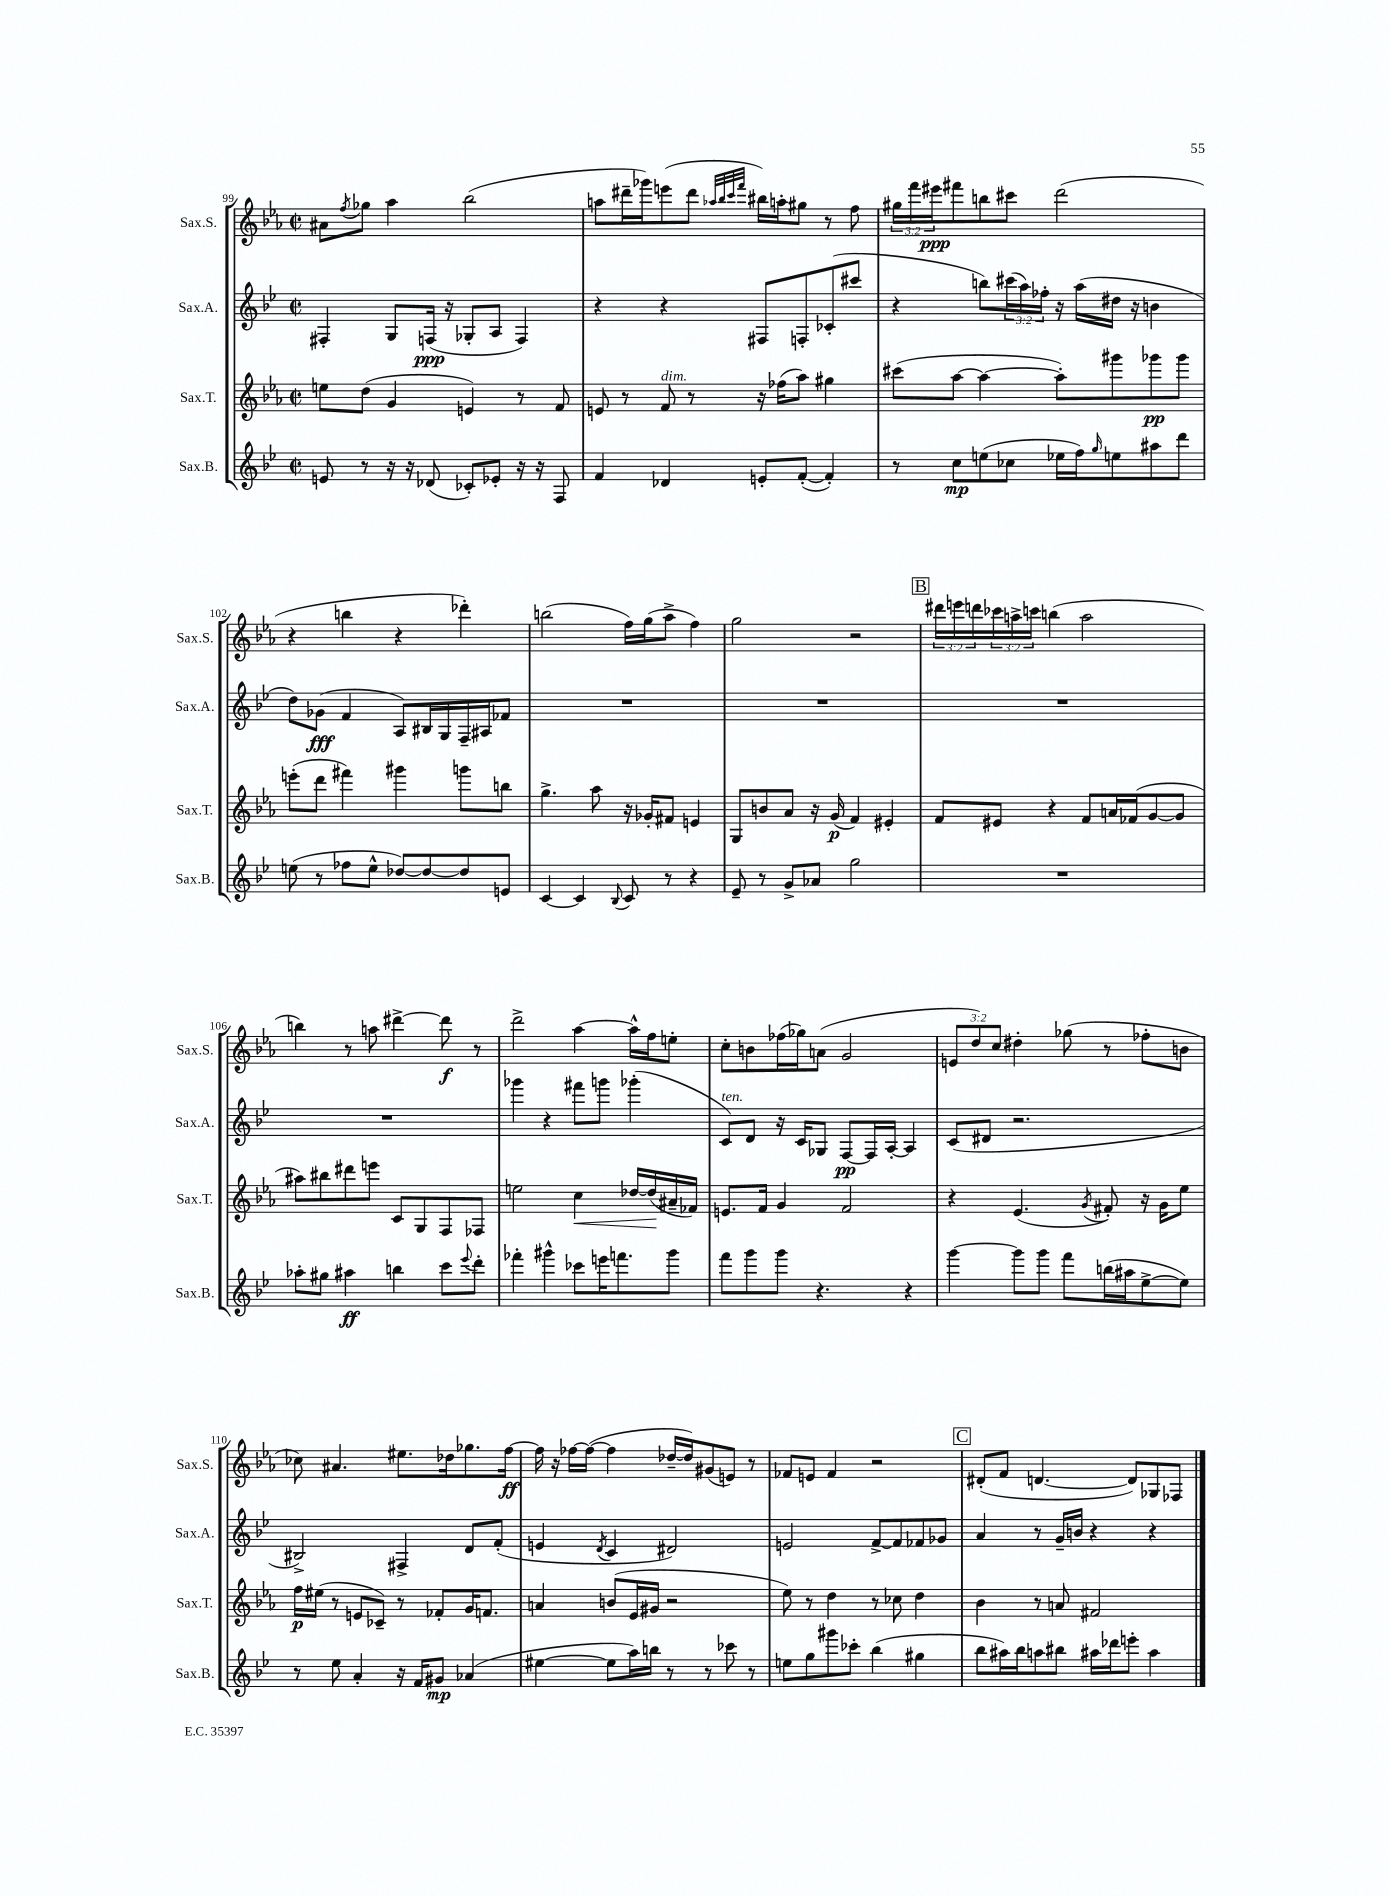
<<
\new StaffGroup <<
\new Staff = "s0" \with { instrumentName = "Sax.S." shortInstrumentName = "Sax.S." } {
    \clef treble \key ees \major \defaultTimeSignature \time 2/2 \override Staff.TupletNumber.text = #tuplet-number::calc-fraction-text
    ais'8 \acciaccatura { f''8 } ges''8 aes''4 bes''2( |
    a''8 dis'''16-- ges'''16) e'''8( dis'''8 \grace { aes''32 bes''32 c'''32 f'''32 } bis''16) a''16-. gis''8 r8 f''8 |
    \tuplet 3/2 { gis''16 f'''16 eis'''16\ppp } fis'''8 b''8 cis'''8 d'''2( |
    r4 b''4 r4 des'''4-.) |
    b''2( f''16) g''16( aes''8-> f''4) |
    g''2 r2 |
    \mark \markup { \box "B" } \tuplet 3/2 { dis'''16 e'''16 d'''16 } \tuplet 3/2 { ces'''16 a''16-> c'''16 } b''4( a''2 |
    b''4) r8 a''8 dis'''4~-> dis'''8\f r8 |
    d'''2-> aes''4~ aes''16-^ f''16 e''8-. |
    c''8-. b'8 fes''16( ges''16) a'8( g'2 |
    \tuplet 3/2 { e'8 d''8) c''8 } dis''4-. ges''8( r8 fes''8-. b'8 |
    ces''8) ais'4. eis''8. des''16 ges''8. f''16~\ff |
    f''16 r16 fes''16~ fes''16~( fes''4 des''16~-- des''16) gis'8( e'8) r8 |
    fes'8 e'8 fes'4 r2 |
    \mark \markup { \box "C" } dis'8-.( f'8 d'4.~ d'8) ges8 fes8 \bar "|." |
}
\new Staff = "s1" \with { instrumentName = "Sax.A." shortInstrumentName = "Sax.A." } {
    \clef treble \key bes \major \defaultTimeSignature \time 2/2 \override Staff.TupletNumber.text = #tuplet-number::calc-fraction-text
    fis4-. g8 f16\ppp( r16 ges8-. a8 f4) |
    r4 r4 fis8 f8-. ces'8-.( cis'''8 |
    r4 b''8) \tuplet 3/2 { cis'''16( a''16) fes''16-. } r16 a''16( dis''16 r16 b'4 |
    d''8) ges'8\fff( f'4 a8) bis16 g16 f16-- ais16 fes'8 |
    R1 |
    R1 |
    \mark \markup { \box "B" } R1 |
    R1 |
    ges'''4 r4 fis'''8 g'''8 ges'''4-.( |
    c'8^\markup { \italic "ten." }) d'8 r16 c'16 ges8 f8~\pp f16 a16~-. a4 |
    c'8( dis'8 r2. |
    bis2->) fis4-> d'8 f'8-.( |
    e'4 \acciaccatura { d'8 } c'4 dis'2) |
    e'2 f'8~-> f'8 fes'8 ges'8 |
    \mark \markup { \box "C" } a'4 r8 g'16-- b'16 r4 r4 \bar "|." |
}
\new Staff = "s2" \with { instrumentName = "Sax.T." shortInstrumentName = "Sax.T." } {
    \clef treble \key ees \major \defaultTimeSignature \time 2/2
    e''8 d''8( g'4 e'4) r8 f'8 |
    e'8 r8 f'8^\markup { \italic "dim." } r8 r16 fes''16( aes''8) gis''4 |
    cis'''8( aes''8~ aes''4~ aes''8-.) gis'''8 ges'''8\pp ges'''8 |
    e'''8-.( d'''8 fis'''4) gis'''4 g'''8 b''8 |
    g''4.-> aes''8 r16 ges'16-. fis'8 e'4 |
    g8 b'8 aes'8 r16 g'16\p( f'4) eis'4-. |
    \mark \markup { \box "B" } f'8 eis'8 r4 f'8 a'16 fes'16( g'8~ g'8 |
    ais''8) bis''8 dis'''8 e'''8 c'8 g8 f8 fes8 |
    e''2 c''4\< des''16~ des''16\!( ais'16-- fes'16) |
    e'8. f'16 g'4 f'2 |
    r4 ees'4.( \acciaccatura { g'8 } fis'8-.) r16 g'16 ees''8 |
    f''16\p eis''16( r8 e'8 ces'8--) r8 fes'8-. g'16 f'8. |
    a'4 b'8( ees'16 gis'16 r2 |
    ees''8) r8 d''4 r8 ces''8 d''4 |
    \mark \markup { \box "C" } bes'4 r8 a'8 fis'2 \bar "|." |
}
\new Staff = "s3" \with { instrumentName = "Sax.B." shortInstrumentName = "Sax.B." } {
    \clef treble \key bes \major \defaultTimeSignature \time 2/2
    e'8 r8 r16 r16 des'8( ces'8-.) ees'8-. r16 r16 f8 |
    f'4 des'4 e'8-. f'8~-.( f'4-.) |
    r8 c''8\mp e''8( ces''8 ees''16 f''16) \grace { g''16 } e''8 ais''8 d'''8 |
    e''8( r8 fes''8 e''8-^ des''8~) des''8~ des''8 e'8 |
    c'4~ c'4 \appoggiatura { bes8 } c'8 r8 r4 |
    ees'8-- r8 g'8-> aes'8 g''2 |
    \mark \markup { \box "B" } R1 |
    aes''8-. gis''8 ais''4\ff b''4 c'''8 \appoggiatura { ees'''8 } d'''8-. |
    fes'''4-. gis'''4-^ ces'''8 e'''16 f'''8. gis'''8 |
    f'''8 g'''8 g'''8 r4. r4 |
    g'''4~ g'''8 g'''8 f'''8 b''16( ais''16 ees''8~-> ees''8) |
    r8 ees''8 a'4-. r16 f'16 gis'8\mp aes'4( |
    eis''4~ eis''8 a''16) b''16 r8 r8 ces'''8 r8 |
    e''8 g''8 gis'''8 ces'''8-. bes''4( gis''4 |
    \mark \markup { \box "C" } bes''8 ais''16) bes''16 a''8 bis''8 ais''16 des'''16 e'''8-. ais''4 \bar "|." |
}
>>
>>
\layout { \context { \Score currentBarNumber = #99 } }
